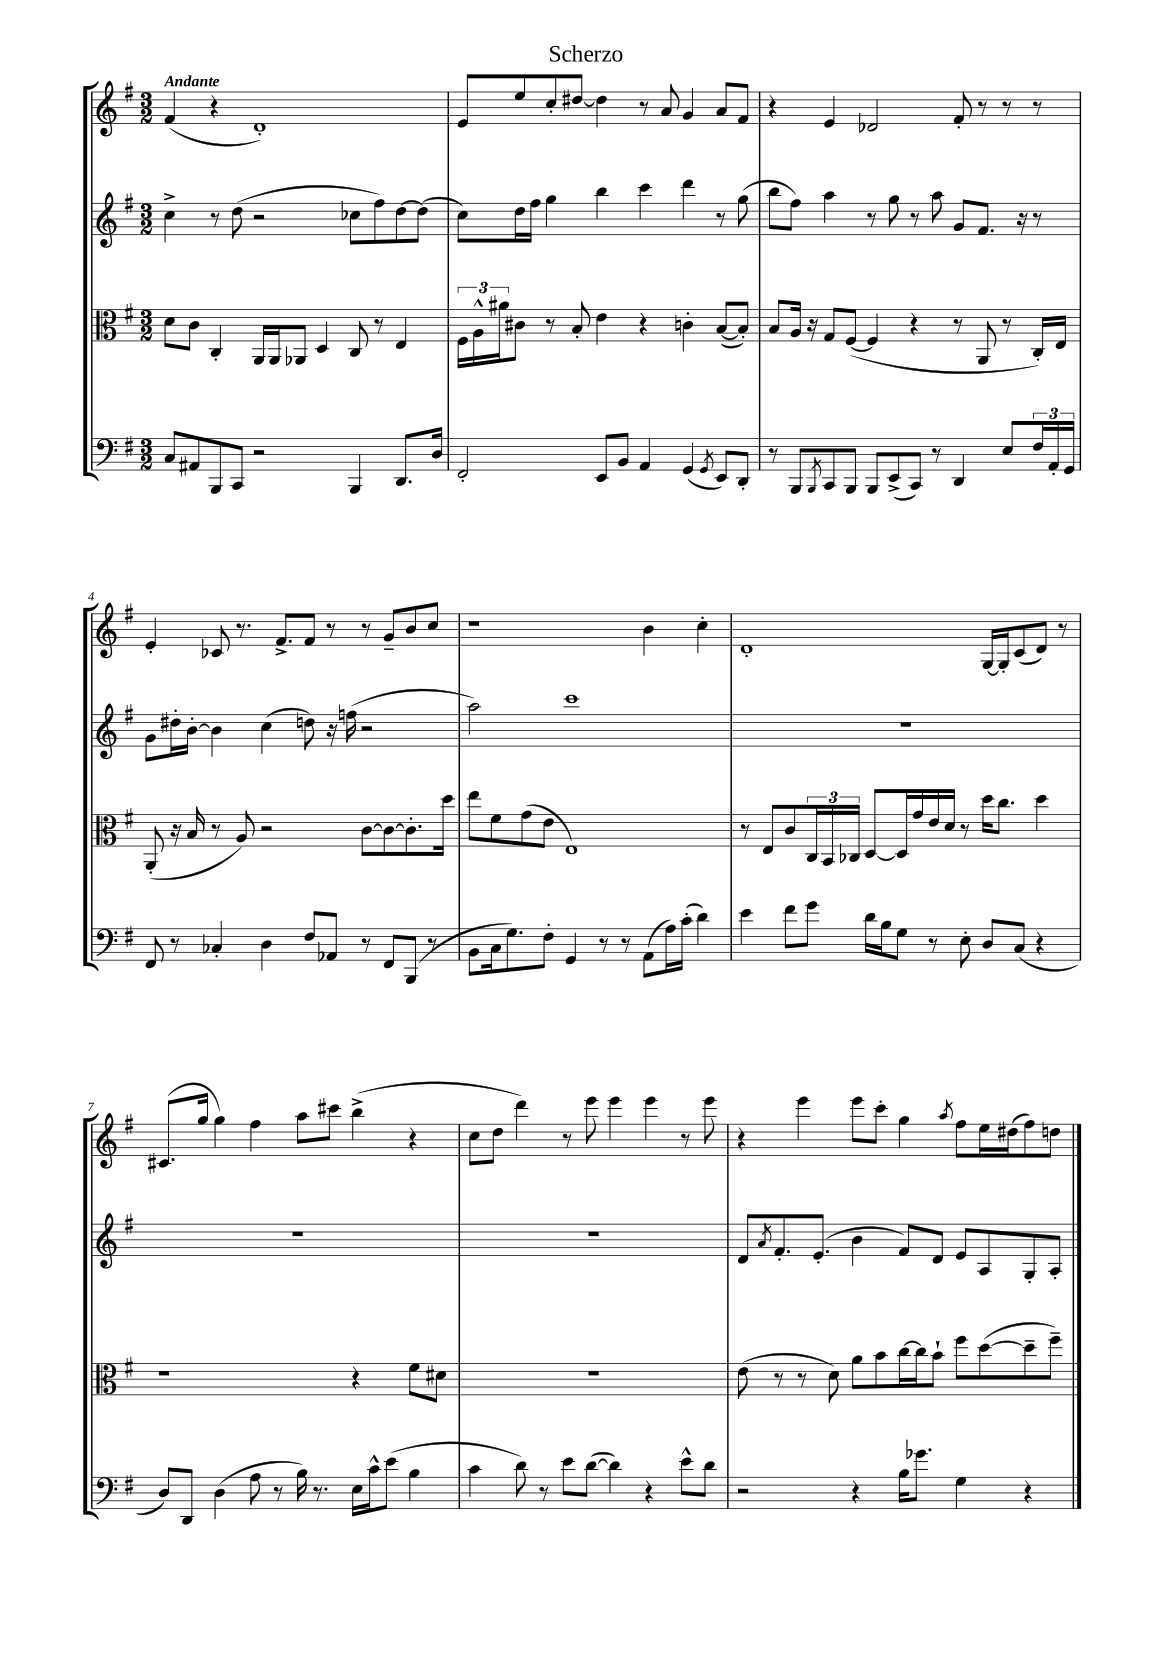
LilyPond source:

\header { title = "Scherzo" }
<<
\new StaffGroup <<
\new Staff = "s0" {
    \clef treble \key g \major \numericTimeSignature \time 3/2 \tempo "Andante"
    fis'4( r4 d'1-.) |
    e'8 e''8 c''8-. dis''8~ dis''4 r8 a'8 g'4 a'8 fis'8 |
    r4 e'4 des'2 fis'8-. r8 r8 r8 |
    e'4-. ces'8 r8. fis'8.-> fis'8 r8 r8 g'8-- b'8 c''8 |
    r1 b'4 c''4-. |
    d'1-. g16~ g16-. c'8( d'8) r8 |
    cis'8.( g''16 g''4) fis''4 a''8 cis'''8 b''4->( r4 |
    c''8 d''8 d'''4) r8 e'''8 e'''4 e'''4 r8 e'''8 |
    r4 e'''4 e'''8 c'''8-. g''4 \acciaccatura { a''8 } fis''8 e''16 dis''16( fis''8) d''8 \bar "|." |
}
\new Staff = "s1" {
    \clef treble \key g \major \numericTimeSignature \time 3/2
    c''4-> r8 d''8( r2 ces''8 fis''8) d''8~ d''8( |
    c''8) d''16 fis''16 g''4 b''4 c'''4 d'''4 r8 g''8( |
    b''8 fis''8) a''4 r8 g''8 r8 a''8 g'8 fis'8. r16 r8 |
    g'8 dis''16-. b'16~-. b'4 c''4( d''8) r16 f''16( r2 |
    a''2) c'''1 |
    R1. |
    R1. |
    R1. |
    d'8 \acciaccatura { a'8 } fis'8.-. e'8.-.( b'4 fis'8) d'8 e'8 a8 g8-. a8-. \bar "|." |
}
\new Staff = "s2" {
    \clef alto \key g \major \numericTimeSignature \time 3/2
    d'8 c'8 c4-. a,16 a,16 aes,8 d4 c8 r8 e4 |
    \tuplet 3/2 { fis16 a16-^ ais'16 } cis'8 r8 b8-. e'4 r4 c'4-. b8~( b8-.) |
    b8 a16 r16 g8 fis8~( fis4 r4 r8 a,8 r8 c16-.) e16 |
    a,8-.( r16 b16 r8 a8) r2 c'8~ c'8~ c'8.-. d''16 |
    e''8 fis'8 g'8( e'8 e1) |
    r8 e8 c'8 \tuplet 3/2 { c16 b,16 ces16 } d8~ d16 g'16 e'16 d'16 r8 d''16 c''8. d''4 |
    r1 r4 fis'8 dis'8 |
    R1. |
    e'8( r8 r8 d'8) a'8 b'8 c''16~ c''16 b'8-! fis''8 d''8~( d''8-- fis''8--) \bar "|." |
}
\new Staff = "s3" {
    \clef bass \key g \major \numericTimeSignature \time 3/2
    c8 ais,8 b,,8 c,8 r2 b,,4 d,8. d16 |
    fis,2-. e,8 b,8 a,4 g,4( \acciaccatura { g,8 } e,8) d,8-. |
    r8 b,,8 \acciaccatura { b,,8 } c,8 b,,8 b,,8 e,8->( c,8) r8 d,4 e8 \tuplet 3/2 { fis16 a,16-. g,16 } |
    fis,8 r8 ces4-. d4 fis8 aes,8 r8 fis,8 b,,8( r8 |
    b,8 c16 g8.) fis8-. g,4 r8 r8 a,8( a16) c'16-.( d'4) |
    e'4 fis'8 g'8 d'16 b16 g8 r8 e8-. d8 c8( r4 |
    d8) d,8 d4( a8 r8 b16) r8. e16 c'16-^ e'8( b4 |
    c'4 d'8) r8 e'8 d'8~( d'4) r4 e'8-^ d'8 |
    r2 r4 b16 ges'8. g4 r4 \bar "|." |
}
>>
>>
